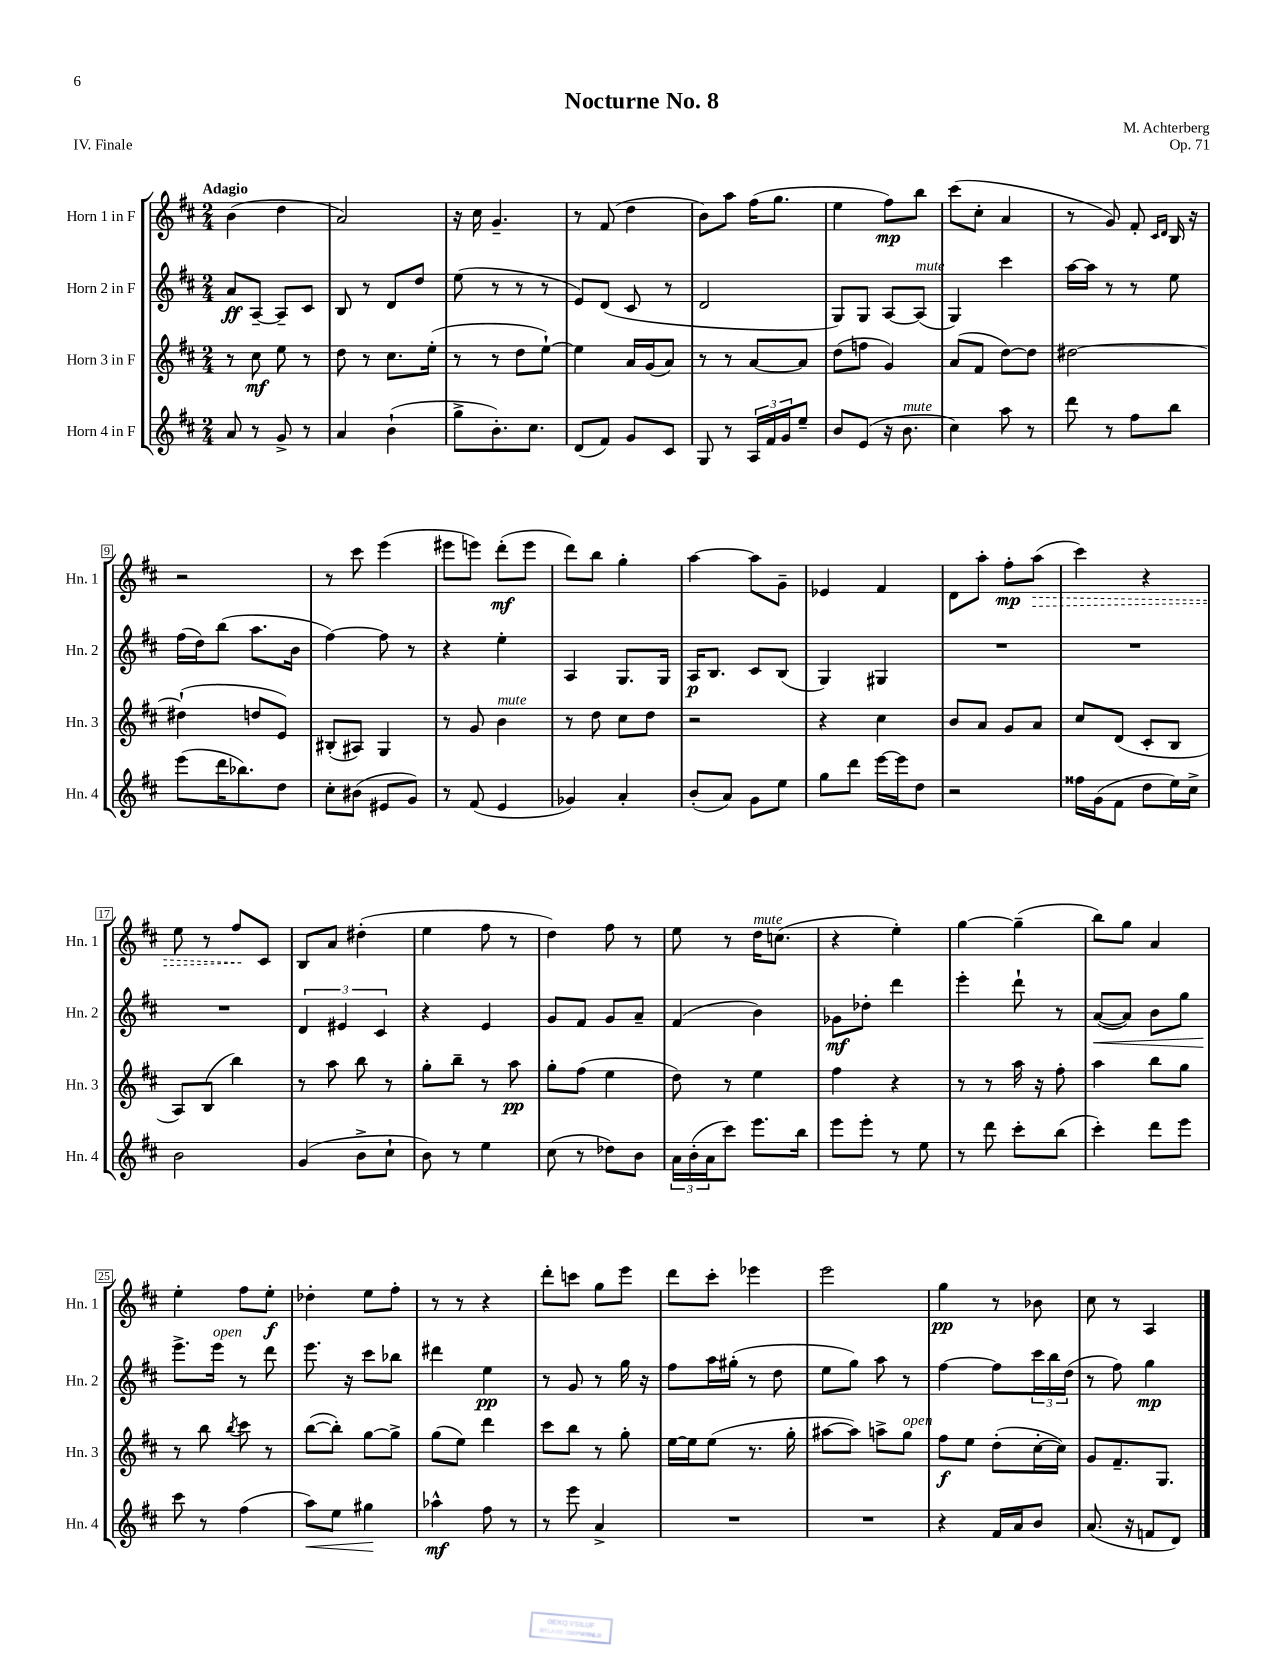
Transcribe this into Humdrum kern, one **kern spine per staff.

**kern	**dynam	**kern	**dynam	**kern	**dynam	**kern	**dynam
*part4	*part4	*part3	*part3	*part2	*part2	*part1	*part1
*staff4	*staff4	*staff3	*staff3	*staff2	*staff2	*staff1	*staff1
*I"Horn 4 in F	*	*I"Horn 3 in F	*	*I"Horn 2 in F	*	*I"Horn 1 in F	*
*I'Hn. 4	*	*I'Hn. 3	*	*I'Hn. 2	*	*I'Hn. 1	*
*clefG2	*	*clefG2	*	*clefG2	*	*clefG2	*
*k[f#c#]	*	*k[f#c#]	*	*k[f#c#]	*	*k[f#c#]	*
*M2/4	*	*M2/4	*	*M2/4	*	*M2/4	*
=1	=1	=1	=1	=1	=1	=1	=1
!	!	!	!	!	!	!LO:TX:a:B:t=Adagio	!
8a/	.	8r	.	8a/L	ff	(4b\	.
8r	.	8cc#\	mf	[8A~/J	.	.	.
8g^/	.	8ee\	.	8A~/L]	.	4dd\	.
8r	.	8r	.	8c#/J	.	.	.
=2	=2	=2	=2	=2	=2	=2	=2
4a/	.	8dd\	.	8B/	.	2a/)	.
.	.	8r	.	8r	.	.	.
(4b`\	.	8.cc#\L	.	8d/L	.	.	.
.	.	.	.	8dd/J	.	.	.
.	.	(16ee'\Jk	.	.	.	.	.
=3	=3	=3	=3	=3	=3	=3	=3
8gg^\L	.	8r	.	(8ee\	.	16r	.
.	.	.	.	.	.	16cc#\	.
8.b'\)	.	8r	.	8r	.	4.g~/	.
.	.	8dd\L	.	8r	.	.	.
8.cc#\J	.	.	.	.	.	.	.
.	.	[8ee`\J)	.	8r	.	.	.
=4	=4	=4	=4	=4	=4	=4	=4
(8d/L	.	4ee\]	.	8e/L)	.	8r	.
8f#/J)	.	.	.	(8d/J	.	(8f#/	.
8g/L	.	16a/LL	.	8c#/	.	4dd\	.
.	.	(16g/J	.	.	.	.	.
8c#/J	.	8a/J)	.	8r	.	.	.
=5	=5	=5	=5	=5	=5	=5	=5
8G/	.	8r	.	2d/	.	8b\L)	.
8r	.	8r	.	.	.	8aa\J	.
24A/LL	.	[8a/L	.	.	.	(16ff#\KL	.
24f#/	.	.	.	.	.	.	.
.	.	.	.	.	.	8.gg\J	.
24g/J	.	.	.	.	.	.	.
8ee~/J	.	8a/J]	.	.	.	.	.
=6	=6	=6	=6	=6	=6	=6	=6
8b/L	.	(8dd\L	.	8G/L)	.	4ee\	.
(8e/J	.	8ffn\J	.	8G/J	.	.	.
16r	.	4g/)	.	[8A/L	.	8ff#\L)	mp
!LO:TX:a:i:t=mute	!	!	!	!	!	!	!
8.b\	.	.	.	.	.	.	.
!	!	!	!	!LO:TX:a:i:t=mute	!	!	!
.	.	.	.	(8A/J]	.	8bb\J	.
=7	=7	=7	=7	=7	=7	=7	=7
4cc#\)	.	(8a/L	.	4G/)	.	(8ccc#\L	.
.	.	8f#/J	.	.	.	8cc#'\J	.
8aa\	.	[8dd\L)	.	4ccc#\	.	4a/	.
8r	.	8dd\J]	.	.	.	.	.
=8	=8	=8	=8	=8	=8	=8	=8
8ddd\	.	[2dd#X\	.	[16aa\LL	.	8r	.
.	.	.	.	16aa\JJ]	.	.	.
8r	.	.	.	8r	.	8g/)	.
8ff#\L	.	.	.	8r	.	8f#'/	.
.	.	.	.	.	.	16qqc#/LL	.
.	.	.	.	.	.	16qqd/JJ	.
8bb\J	.	.	.	8ee\	.	16B/	.
.	.	.	.	.	.	16r	.
!!LO:LB:g=z
=9	=9	=9	=9	=9	=9	=9	=9
(8eee\L	.	(4dd#X`\]	.	(16ff#\LL	.	2r	.
.	.	.	.	16dd\J)	.	.	.
16ddd\K	.	.	.	(8bb\J	.	.	.
8.bb-X\)	.	.	.	.	.	.	.
.	.	8ddn/L	.	8.aa\L	.	.	.
8dd\J	.	8e/J)	.	.	.	.	.
.	.	.	.	16b\Jk	.	.	.
=10	=10	=10	=10	=10	=10	=10	=10
8cc#'\L	.	(8B#X'/L	.	[4ff#\)	.	8r	.
(8b#X\J	.	8A#X/J)	.	.	.	8ccc#\	.
8e#X/L	.	4G/	.	8ff#\]	.	(4eee\	.
8g/J)	.	.	.	8r	.	.	.
=11	=11	=11	=11	=11	=11	=11	=11
8r	.	8r	.	4r	.	8eee#X\L	.
(8f#/	.	8g/	.	.	.	8eeen\J)	.
!	!	!LO:TX:a:i:t=mute	!	!	!	!	!
4e/	.	4b\	.	4ee'\	.	(8ddd'\L	mf
.	.	.	.	.	.	8eee\J	.
=12	=12	=12	=12	=12	=12	=12	=12
4g-X/)	.	8r	.	4A/	.	8ddd\L)	.
.	.	8dd\	.	.	.	8bb\J	.
4a'/	.	8cc#\L	.	8.G/L	.	4gg'\	.
.	.	8dd\J	.	.	.	.	.
.	.	.	.	16G/Jk	.	.	.
=13	=13	=13	=13	=13	=13	=13	=13
(8b'/L	.	2r	.	16A/KL	p	[4aa\	.
.	.	.	.	8.B/J	.	.	.
8a/J)	.	.	.	.	.	.	.
8g\L	.	.	.	8c#/L	.	8aa\L]	.
8ee\J	.	.	.	(8B/J	.	8g~\J	.
=14	=14	=14	=14	=14	=14	=14	=14
8gg\L	.	4r	.	4G/)	.	4e-X/	.
8ddd\J	.	.	.	.	.	.	.
[16eee\LL	.	4cc#\	.	4G#X/	.	4f#/	.
16eee\J]	.	.	.	.	.	.	.
8dd\J	.	.	.	.	.	.	.
=15	=15	=15	=15	=15	=15	=15	=15
2r	.	8b/L	.	2r	.	8d\L	.
.	.	8a/J	.	.	.	8aa'\J	.
.	.	8g/L	.	.	.	8ff#'\L	mp
!	!	!	!	!	!	!	!LO:HP:b
.	.	8a/J	.	.	.	(8aa\J	>
=16	=16	=16	=16	=16	=16	=16	=16
16ff##X\LL	.	8cc#/L	.	2r	.	4ccc#\)	.
(16g\J	.	.	.	.	.	.	.
8f#\J	.	(8d/J	.	.	.	.	.
8dd\L	.	8c#'/L	.	.	.	4r	.
16ee\L)	.	8B/J	.	.	.	.	.
16cc#^\JJ	.	.	.	.	.	.	.
!!LO:LB:g=z
=17	=17	=17	=17	=17	=17	=17	=17
2b\	.	8A/L)	.	2r	.	8ee\	.
.	.	(8B/J	.	.	.	8r	.
.	.	4bb\)	.	.	.	8ff#/L	.
.	.	.	.	.	.	8c#/J	]
=18	=18	=18	=18	=18	=18	=18	=18
(4g/	.	8r	.	6d/	.	8B/L	.
.	.	8aa\	.	.	.	8a/J	.
.	.	.	.	6e#X/	.	.	.
8b^\L	.	8bb\	.	.	.	(4dd#X'\	.
.	.	.	.	6c#/	.	.	.
8cc#`\J	.	8r	.	.	.	.	.
=19	=19	=19	=19	=19	=19	=19	=19
8b\)	.	8gg'\L	.	4r	.	4ee\	.
8r	.	8bb~\J	.	.	.	.	.
4ee\	.	8r	.	4e/	.	8ff#\	.
.	.	8aa\	pp	.	.	8r	.
=20	=20	=20	=20	=20	=20	=20	=20
(8cc#\	.	8gg'\L	.	8g/L	.	4dd\)	.
8r	.	(8ff#\J	.	8f#/J	.	.	.
8dd-X\L)	.	4ee\	.	8g/L	.	8ff#\	.
8b\J	.	.	.	8a~/J	.	8r	.
=21	=21	=21	=21	=21	=21	=21	=21
24a\LL	.	8dd\)	.	(4f#/	.	8ee\	.
(24b'\	.	.	.	.	.	.	.
24a\J	.	.	.	.	.	.	.
8ccc#\J)	.	8r	.	.	.	8r	.
!	!	!	!	!	!	!LO:TX:a:i:t=mute	!
8.eee\L	.	4ee\	.	4b\)	.	16dd\KL	.
.	.	.	.	.	.	(8.ccn\J	.
16bb\Jk	.	.	.	.	.	.	.
=22	=22	=22	=22	=22	=22	=22	=22
8eee\L	.	4ff#\	.	8g-X\L	mf	4r	.
8eee'\J	.	.	.	8dd-X'\J	.	.	.
8r	.	4r	.	4ddd\	.	4ee'\)	.
8ee\	.	.	.	.	.	.	.
=23	=23	=23	=23	=23	=23	=23	=23
8r	.	8r	.	4eee'\	.	[4gg\	.
8ddd\	.	8r	.	.	.	.	.
8ccc#'\L	.	16aa\	.	8ddd`\	.	(4gg~\]	.
.	.	16r	.	.	.	.	.
(8bb\J	.	8ff#'\	.	8r	.	.	.
=24	=24	=24	=24	=24	=24	=24	=24
!	!	!	!	!	!LO:HP:b	!	!
4ccc#'\)	.	4aa\	.	([8a/L	<	8bb\L)	.
.	.	.	.	8a/J])	.	8gg\J	.
8ddd\L	.	8bb\L	.	8b\L	.	4a/	.
8eee\J	.	8gg\J	.	8gg\J	.	.	.
!!LO:LB:g=z
=25	=25	=25	=25	=25	=25	=25	=25
8ccc#\	.	8r	.	8.eee^\L	.	4ee'\	.
8r	.	8bb\	.	.	.	.	.
!	!	!	!	!LO:TX:a:i:t=open	!	!	!
.	.	.	.	16eee\Jk	[	.	.
.	.	8qbb/	.	.	.	.	.
(4ff#\	.	8ccc#\	.	8r	.	8ff#\L	.
.	.	8r	.	8ddd\	.	8ee'\J	f
=26	=26	=26	=26	=26	=26	=26	=26
!	!LO:HP:b	!	!	!	!	!	!
8aa\L)	<	([8bb\L	.	8.eee\	.	4dd-X'\	.
8ee\J	.	8bb'\J])	.	.	.	.	.
.	.	.	.	16r	.	.	.
4gg#X\	.	[8gg\L	.	8ccc#\L	.	8ee\L	.
.	.	8gg^\J]	.	8bb-X\J	.	8ff#'\J	.
.	[	.	.	.	.	.	.
=27	=27	=27	=27	=27	=27	=27	=27
4aa-X^^\	mf	(8gg\L	.	4ddd#X\	.	8r	.
.	.	8ee\J)	.	.	.	8r	.
8ff#\	.	4ddd\	.	4ee\	pp	4r	.
8r	.	.	.	.	.	.	.
=28	=28	=28	=28	=28	=28	=28	=28
8r	.	8ccc#\L	.	8r	.	8ddd'\L	.
8eee\	.	8bb\J	.	8g/	.	8cccn\J	.
4a^/	.	8r	.	8r	.	8gg\L	.
.	.	8gg'\	.	16gg\	.	8eee\J	.
.	.	.	.	16r	.	.	.
=29	=29	=29	=29	=29	=29	=29	=29
2r	.	[16ee\LL	.	8ff#\L	.	8ddd\L	.
.	.	16ee\J]	.	.	.	.	.
.	.	(8ee\J	.	16aa\L	.	8ccc#'\J	.
.	.	.	.	(16gg#X'\JJ	.	.	.
.	.	8.r	.	8r	.	4eee-X\	.
.	.	.	.	8dd\	.	.	.
.	.	16gg'\	.	.	.	.	.
=30	=30	=30	=30	=30	=30	=30	=30
2r	.	[8aa#X\L	.	8ee\L	.	2eee\	.
.	.	8aa#\J])	.	8gg\J)	.	.	.
.	.	8aan^\L	.	8aa\	.	.	.
!	!	!LO:TX:a:i:t=open	!	!	!	!	!
.	.	8gg\J	.	8r	.	.	.
=31	=31	=31	=31	=31	=31	=31	=31
4r	.	8ff#\L	f	[4ff#\	.	4gg\	pp
.	.	8ee\J	.	.	.	.	.
16f#/LL	.	(8dd'\L	.	8ff#\L]	.	8r	.
16a/J	.	.	.	.	.	.	.
8b/J	.	[16cc#'\L	.	24ccc#\L	.	8b-X\	.
.	.	.	.	24bb\	.	.	.
.	.	16cc#\JJ])	.	.	.	.	.
.	.	.	.	(24dd\JJ	.	.	.
=32	=32	=32	=32	=32	=32	=32	=32
(8.a/	.	8g/L	.	8r	.	8cc#\	.
.	.	8.f#~/	.	8ff#\)	.	8r	.
16r	.	.	.	.	.	.	.
8fn/L	.	.	.	4gg\	mp	4A/	.
.	.	8.G/J	.	.	.	.	.
8d/J)	.	.	.	.	.	.	.
==	==	==	==	==	==	==	==
*-	*-	*-	*-	*-	*-	*-	*-
